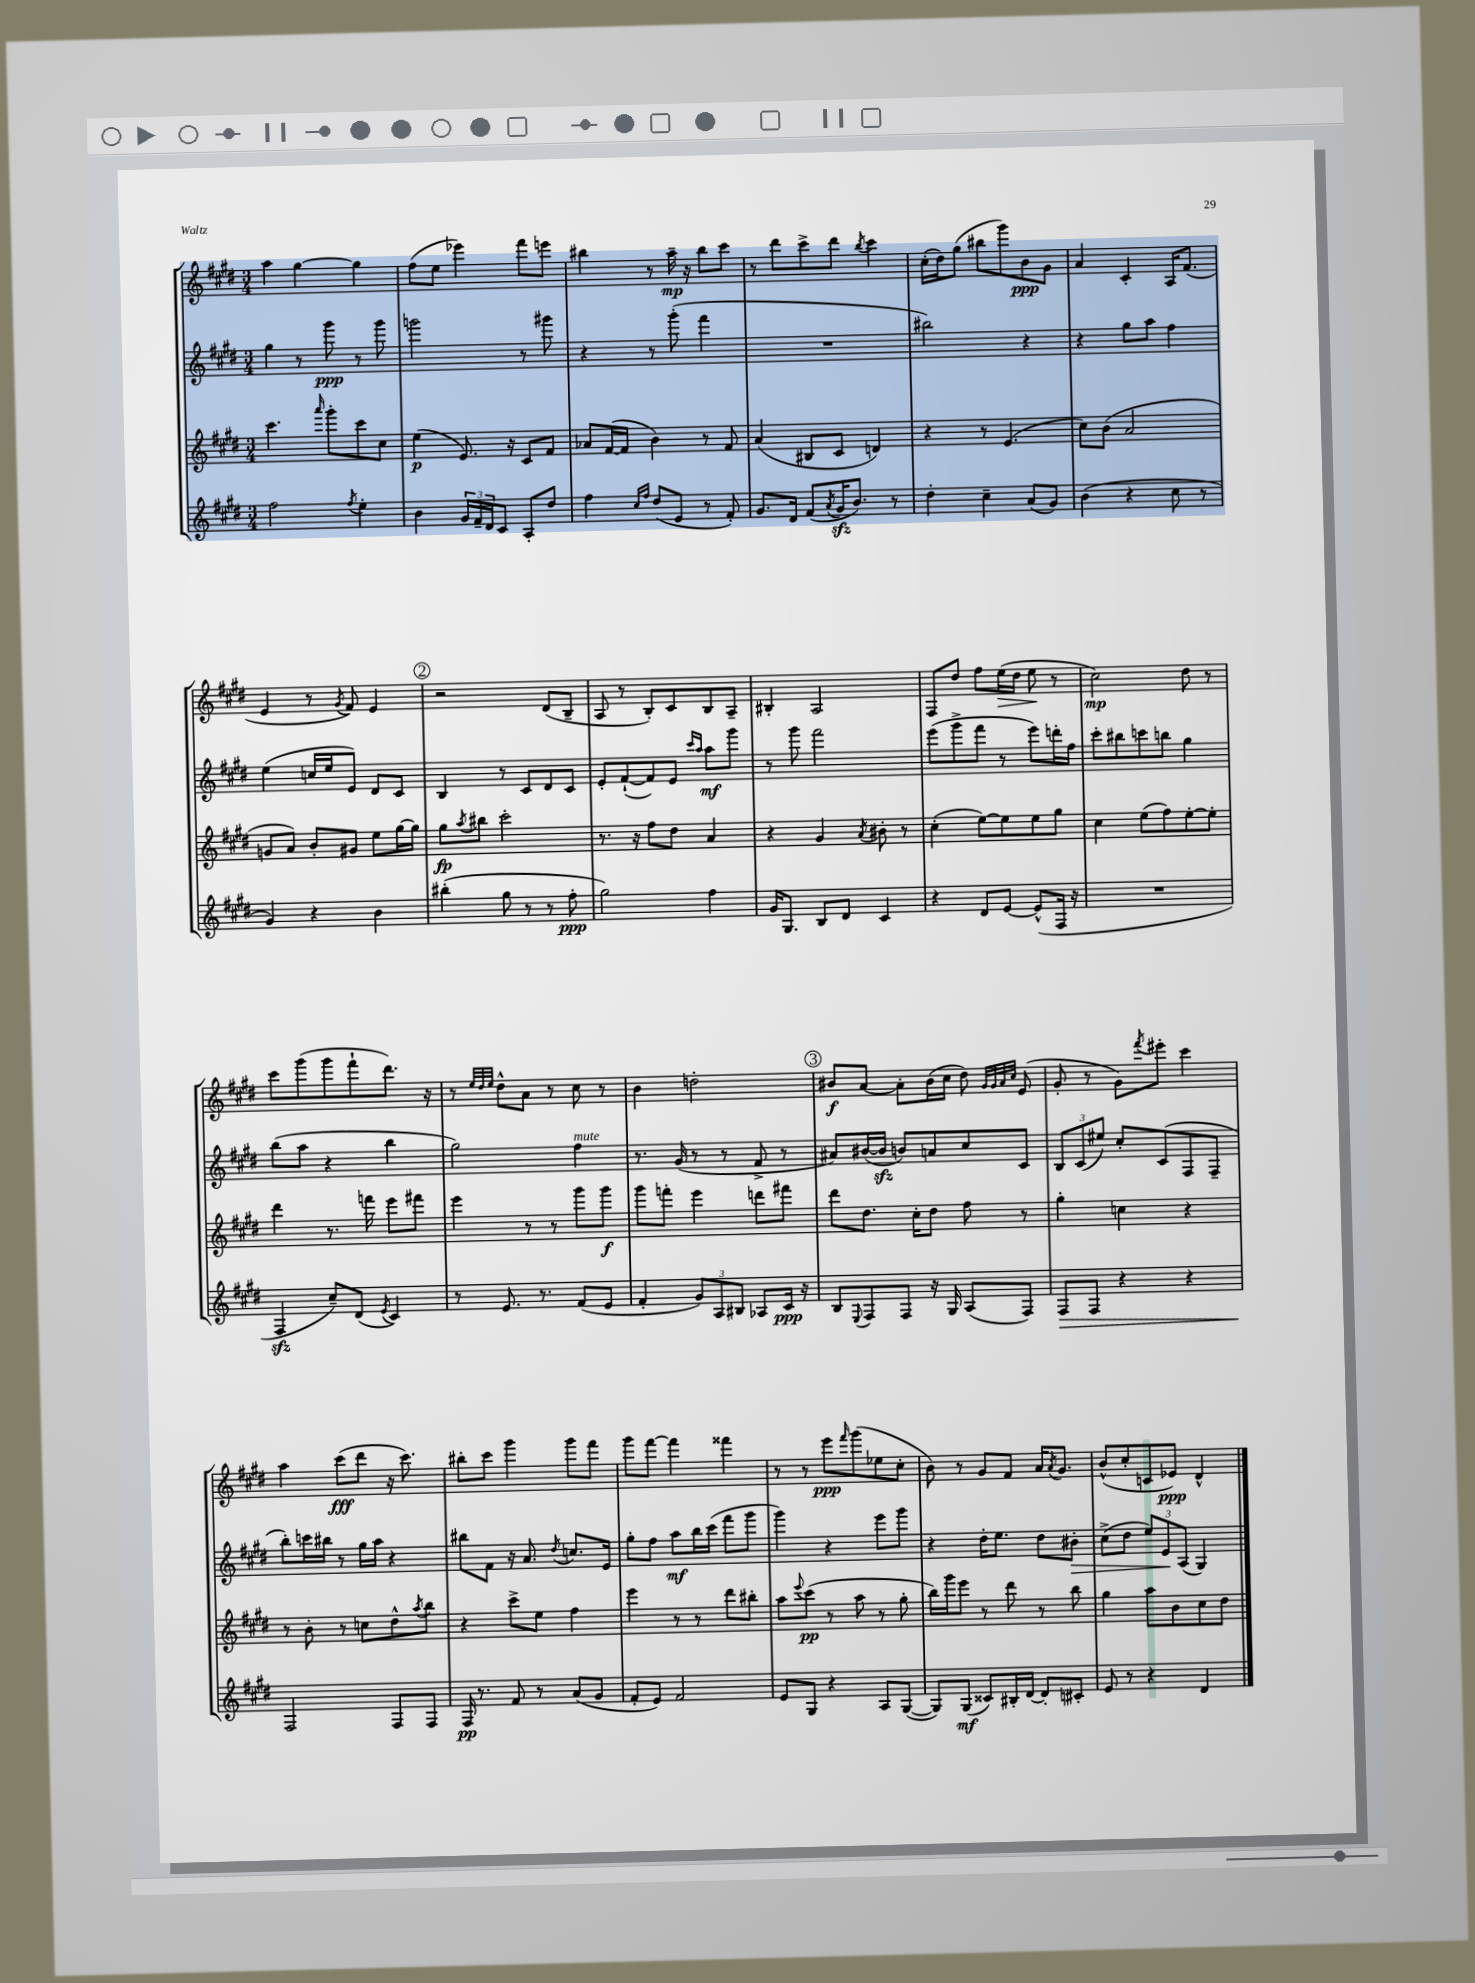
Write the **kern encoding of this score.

**kern	**kern	**kern	**kern
*staff4	*staff3	*staff2	*staff1
*clefG2	*clefG2	*clefG2	*clefG2
*k[f#c#g#d#]	*k[f#c#g#d#]	*k[f#c#g#d#]	*k[f#c#g#d#]
*M3/4	*M3/4	*M3/4	*M3/4
2ff#	4.ccc#	4gg#	4aa
.	.	8r	[4gg#
.	16qqaaa	.	.
.	8ggg#'	8ggg#	.
8qff#	.	.	.
4ee'	8ccc#	8r	4gg#]
.	8cc#	8ggg#	.
=	=	=	=
4b	(4ee	2ggg	(8ff#
.	.	.	8ee
24g#	8.e)	.	4eee-)
24f#~	.	.	.
24d#	.	.	.
8c#	.	.	.
.	16r	.	.
8A'	8c#	8r	8fff#
8dd#	8f#	8ggg#	8eee
=	=	=	=
4ff#	8a-	4r	4bb#
.	([16f#	.	.
.	16f#]	.	.
16qqcc#	.	.	.
16qqff#	.	.	.
(8dd#	4b)	8r	8r
8e	.	(8ggg#'	16aa~
.	.	.	16r
8r	8r	4fff#	8bb#
8f#')	8f#	.	8ccc#
=	=	=	=
8.g#	(4a	2.r	8r
.	.	.	8ddd#
16d#	.	.	.
(8f#	8B#	.	8ccc#^
8qa	.	.	.
16g#	8c#	.	8ddd#
8.b)	.	.	.
.	.	.	8qbb
.	4d)	.	4ccc#
8r	.	.	.
=	=	=	=
4dd#'	4r	2bb#)	(16cc#'
.	.	.	16dd#)
.	.	.	(8gg#
4cc#~	8r	.	8bb#
.	(4.e	.	8ggg#)
(8a	.	4r	8b
8g#)	.	.	8g#
=	=	=	=
(4b	8cc#)	4r	4a
.	(8b	.	.
4r	2a	8gg#	4c#'
.	.	8aa	.
8cc#	.	4ff#	16A
.	.	.	(8.f#
8r	.	.	.
=	=	=	=
4g#)	8g	(4ee	4e
.	8a)	.	.
4r	8b'	16cc	8r
.	.	16ee	.
.	.	.	8qg#
.	8g#	8e)	8f#)
4b	8ee	8d#	4e
.	[16gg#	8c#	.
.	16gg#]	.	.
=	=	=	=
(4bb#'	8gg#	4B	2r
.	8qaa	.	.
.	8bb#	.	.
8gg#	2ccc#'	8r	.
8r	.	8c#	.
8r	.	8d#	(8d#
8ff#'	.	8c#	8B~
=	=	=	=
2gg#)	8.r	8e'	8A
.	.	([8f#`	8r
.	16r	.	.
.	8ff#	8f#])	8B')
.	8dd#	8e	8c#
.	.	16qqccc#	.
.	.	16qqaa	.
4ff#	4a	8aa	8B
.	.	8ggg#	8A~
=	=	=	=
16g#	4r	8r	4B#'
8.G#	.	.	.
.	.	8ggg#	.
8B	4g#	2fff#	2A
8d#	.	.	.
.	8qa	.	.
4c#	8b#'	.	.
.	8r	.	.
=	=	=	=
4r	(4cc#'	(8eee	8F#
.	.	8ggg#^	8dd#
8d#	[8ee)	8fff#	8ff#
[8e	8ee]	8r	(16ee
.	.	.	16dd#
(8e^^]	8ee	8eee)	8ee
16F#	8gg#	16ddd'	8r
16r	.	16ff#	.
=	=	=	=
2.r	4cc#	8ccc#'	2cc#)
.	.	8bb#	.
.	(8ee	8ccc	.
.	8ff#)	8bb	.
.	[8ee'	4gg#	8dd#
.	8ee']	.	8r
=	=	=	=
4F#	4ddd#	(8bb	8ccc#
.	.	8aa	(8ggg#
8cc#~)	8.r	4r	8ggg#
(8d#	.	.	8fff#`
.	16fff	.	.
8qe	.	.	.
4c#)	8eee	4bb	8.ddd#)
.	8fff#	.	.
.	.	.	16r
=	=	=	=
8r	4eee	2gg#)	8r
.	.	.	32qqee
.	.	.	32qqdd#
.	.	.	32qqee
8.e	.	.	8dd#^^
.	8r	.	8a
8.r	.	.	.
.	8r	.	8r
(8f#	8ggg#	4ff#	8cc#
8e	8ggg#	.	8r
=	=	=	=
4f#'	8ggg#	8.r	4b
.	8fff'	.	.
.	.	(16g#	.
12g#)	4eee	8r	2dd'
12A	.	.	.
.	.	8r	.
12B#	.	.	.
8A-	8ddd	8f#^	.
16c#	8fff#	8r	.
16r	.	.	.
=	=	=	=
8B	8ddd#	8a#)	8b#
8qqE	.	.	.
8F#	8.dd#	([16b#	[8a
.	.	16b#]	.
8F#	.	8b)	8a']
.	16cc#'	.	.
16r	8dd#	8a	(16b#
16G#	.	.	16cc#
(8A	8ff#	8cc#	8dd#)
.	.	.	32qqg#
.	.	.	32qqg#
.	.	.	32qqa
.	.	.	32qqcc#
8F#)	8r	8c#	(8e
=	=	=	=
8F#	4gg#'	12B	8g#'
.	.	(12c#	.
8F#	.	.	8r
.	.	12ee#)	.
4r	4cc	8cc#'	8g#)
.	.	.	8qfff#
.	.	(8c#	8eee#'
4r	4r	8F#	4ccc#
.	.	8F#~	.
=	=	=	=
2F#	8r	8bb')	4aa
.	8b'	16ccc	.
.	.	16bb#	.
.	8r	8r	(8ccc#
.	8cc	16gg#	8ddd#
.	.	16aa	.
8F#	8dd#^^	4r	16r
.	.	.	8.ccc#)
.	8qaa	.	.
8F#	8bb	.	.
=	=	=	=
16F#	4r	8bb#	8bb#'
8.r	.	.	.
.	.	8f#	8ccc#
8f#	8ccc#^	16r	4ggg#
.	.	8.a	.
8r	8ee	.	.
.	.	8qdd#	.
(8a	4ff#	8.cc	8ggg#
8g#	.	.	8fff#
.	.	16e	.
=	=	=	=
8f#'	4eee	8gg#'	8ggg#
8e)	.	8ff#	[8fff#
2f#	8r	8aa	4fff#]
.	8r	16bb	.
.	.	(16ccc#	.
.	8ddd#	8fff#	4fff##
.	8bb#'	8ggg#	.
=	=	=	=
8e	8aa	4ggg#)	8r
.	8qqeee	.	.
8G#	(8ccc#	.	8r
4r	8r	4r	8eee
.	.	.	16qqfff#
.	8aa	.	(8ggg#
8A	8r	8eee	8ee-
([8G#	8gg#'	8ggg#	8cc#'
=	=	=	=
8G#])	16bb)	4r	8b)
.	16ggg#	.	.
(8G#	8eee	.	8r
8c##)	8r	16dd#'	8g#
.	.	8.ee	.
16B#'	8ddd#	.	8f#
[16d#	.	.	.
8d#']	8r	8dd#	16a
.	.	.	8qa
.	.	.	8.g#
8c#'	8bb	8b#'	.
=	=	=	=
8e	4gg#	(8cc#^	(8b^^
8r	.	8dd#	8cc#'
4r	8aa	12ee)	8c
.	.	12e	.
.	8b	.	8e-)
.	.	(12A	.
4d#	8cc#	4G#)	4d#^^
.	8dd#	.	.
==	==	==	==
*-	*-	*-	*-
